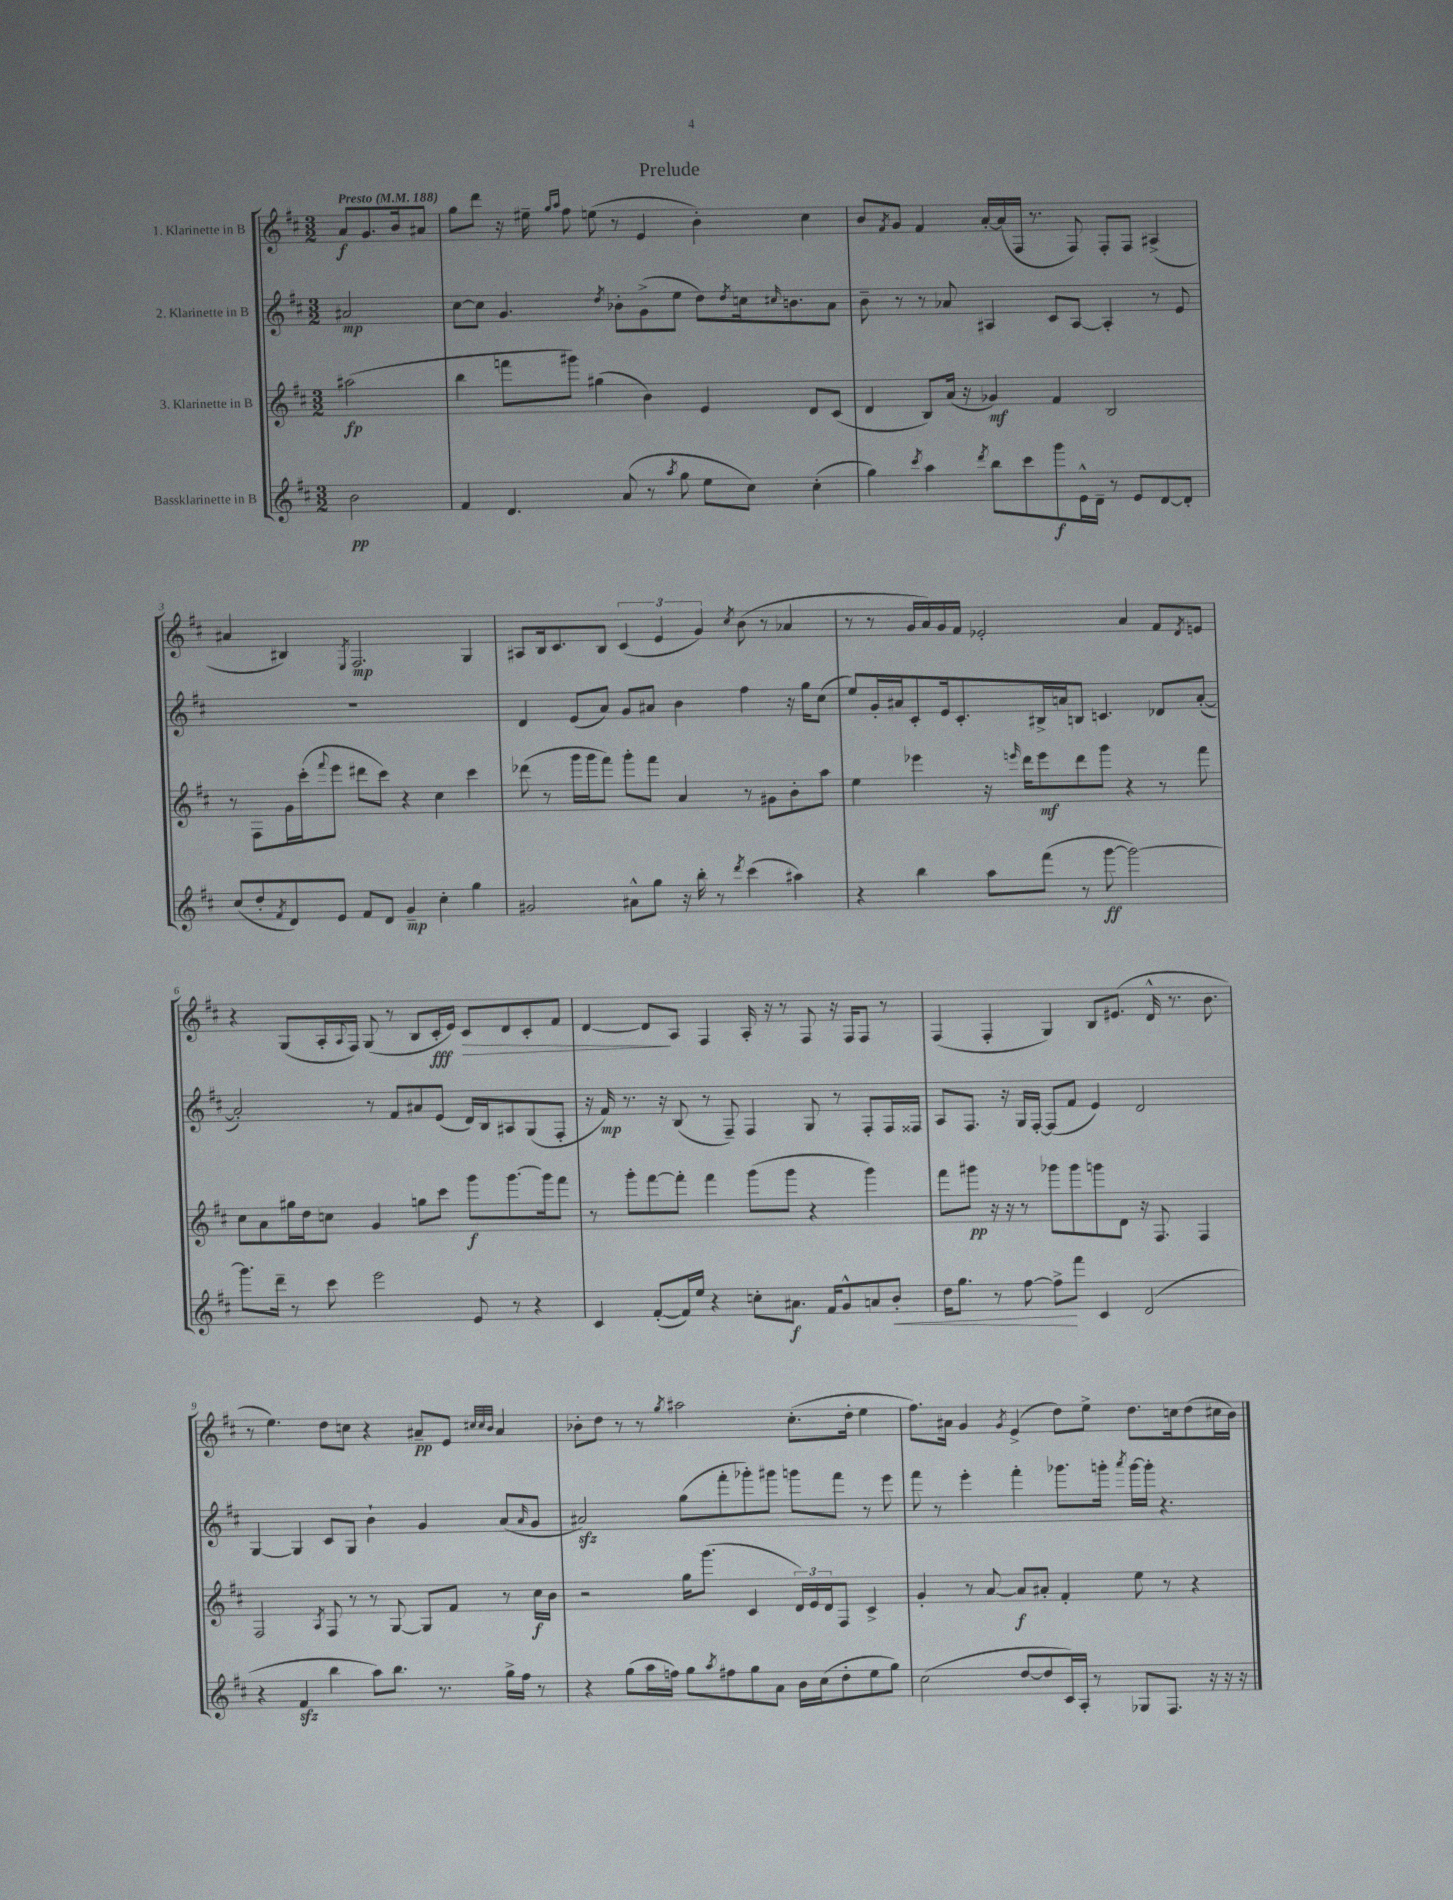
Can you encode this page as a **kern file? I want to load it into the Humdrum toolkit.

**kern	**kern	**kern	**kern
*staff4	*staff3	*staff2	*staff1
*clefG2	*clefG2	*clefG2	*clefG2
*k[f#c#]	*k[f#c#]	*k[f#c#]	*k[f#c#]
*M3/2	*M3/2	*M3/2	*M3/2
*MM188	*MM188	*MM188	*MM188
2b	(2aa#	2a#	8a
.	.	.	8.g
.	.	.	16b
.	.	.	8a#
=	=	=	=
4f#	4bb	[8cc#	8gg
.	.	8cc#]	8ddd
4.d	8fff	4.g	16r
.	.	.	16ee#~
.	.	.	16qqgg
.	.	.	16qqaa
.	8ggg#)	.	8ff#
.	(4gg#	.	(8ee
.	.	8qdd	.
(8a	.	8b-'	8r
8r	4b)	(8g^	4e
8qaa	.	.	.
8gg	.	8ee	.
8ee	4e	8dd)	4b')
.	.	8qdd	.
8cc#)	.	16cc	.
.	.	16qqcc#	.
.	.	8.b	.
(4cc#'	8d	.	4cc#
.	(8c#	8a	.
=	=	=	=
4gg)	4d	8b~	8b
.	.	.	8qf#
.	.	8r	8g
8qccc#	.	.	.
4aa	8B)	8r	4f#
.	(16a	8a-	.
.	16r	.	.
8qddd	.	.	.
8bb	4g-)	4A#	[16a'
.	.	.	(16a]
8ccc#	.	.	16F#
.	.	.	8.r
8ggg	4f#	8c#	.
16e^^	.	[8A#	8F#)
16d~	.	.	.
8r	2B	4A#']	8F#'
8e	.	.	8F#
[8d	.	8r	(4A#^
8d']	.	8e	.
=	=	=	=
(8cc#	8r	1.r	4a#
8dd'	8F#	.	.
8qf#	.	.	.
8d)	16g	.	4B#)
.	(16ccc#'	.	.
.	8qqfff#	.	.
8e	8eee	.	.
.	.	.	8qE
8f#	8ddd#	.	2.F#
8d	8ccc#)	.	.
4g~	4r	.	.
4cc#'	4cc#	.	.
4gg	4ccc#	.	4G
=	=	=	=
2g#	(8ddd-	4d	8A#
.	8r	.	16B
.	.	.	8.c#
.	16ggg	(8e	.
.	16ggg	.	.
.	8fff#)	8a)	8B
8a#^^	8ggg'	8g	(6c#
8gg	8fff#	8a#	.
.	.	.	6e
16r	4a	4b	.
16bb'	.	.	.
.	.	.	6g)
8r	.	.	.
8qddd	.	.	8qcc#
(4ccc#	8r	4ff#	(8b
.	8g#	.	8r
4aa#)	8b'	16r	4a-
.	.	16gg	.
.	8aa	(8cc#	.
=	=	=	=
4r	4ee	8ee)	8r
.	.	16g'	8r
.	.	16a#	.
4bb	4eee-	8c#'	16g
.	.	.	16a)
.	.	16e	16g
.	.	8.c#'	16f#
8aa	16r	.	2e-'
.	16qqeee	.	.
.	16ddd	.	.
(8fff#	8eee	16B#^	.
.	.	16a	.
8r	8ddd	8B	.
[8ggg	8ggg	4.c	.
2ggg_)	4r	.	4a
.	8r	8d-	8f#
.	.	.	8qd
.	8fff#	([8a'	8e
=	=	=	=
8.ggg]	8cc#	2a'])	4r
.	8a	.	.
16ddd~	.	.	.
8r	16gg#	.	(8G
.	16dd	.	.
8ccc#	8cc	.	16A'
.	.	.	8qqA
.	.	.	16F#)
2eee	4g	8r	(8G
.	.	8f#	8r
.	8gg	8a#	8B
.	8ccc#	(8e	16c#'
.	.	.	16e)
8e	8ggg	16d)	8c#
.	.	16B	.
8r	[8.ggg	8A#	8d
4r	.	(8G	8c#'
.	16ggg]	.	.
.	8fff#	8F#'	8f#
=	=	=	=
4c#	8r	16r	[4d
.	.	16f#)	.
.	8ggg'	8.r	.
([8f#'	[8fff#	.	8d]
.	.	16r	.
16f#])	8fff#']	(8B	8A
16ee	.	.	.
4r	4fff#	8r	4F#
.	.	8F#~)	.
8cc'	(8ggg	4F#	16A'
.	.	.	16r
8.a#	8ggg	.	8r
.	4r	8G	8F#
16f#	.	.	.
8g^^	.	8r	16r
.	.	.	16F#
8a	4ggg)	8F#'	8F#
8b'	.	16F#	8r
.	.	16F##	.
=	=	=	=
16dd	8fff#	8A	(4F#
8.gg	.	.	.
.	8ggg#	8.F#	.
8r	16r	.	4F#'
.	16r	16r	.
[8ff#	8r	16G	.
.	.	[16F#'	.
8ff#^]	8ggg-	(8F#]	4G)
8fff#	8ggg-	8f#	.
4c#	8ggg	4e)	8B
.	8d	.	(8.e#
(2d	16r	2d	.
.	8.F#	.	16d^^
.	.	.	8.r
.	4F#	.	.
.	.	.	8.b
=	=	=	=
4r	2F#	[4G	8r
.	.	.	4.ee)
4f#	.	4G]	.
.	8qA	.	.
4bb	8F#	8c#	8dd
.	8r	8G	8cc
8aa)	8r	4b`	4r
8.bb	[8G	.	.
.	8G]	4g	8a#~
8.r	.	.	.
.	8f#	.	8e
.	.	.	32qqcc#
.	.	.	32qqcc#
.	.	.	32qqb
16gg^	8r	(8a	4a#
16ff#	.	.	.
.	.	16qqa	.
8r	16cc#	8g	.
.	16b	.	.
=	=	=	=
4r	2r	2a#)	8b-'
.	.	.	8dd
(8gg	.	.	8r
16aa	.	.	8r
16ff)	.	.	.
.	.	.	8qgg
8gg	16gg	(8gg	2aa#
.	(8.ggg	.	.
8qaa	.	.	.
8ff#	.	8fff#'	.
8gg	4c#	8ggg-')	.
8a	.	8ggg#	.
16b	24d)	8ggg	(8.cc#'
.	24e	.	.
(16cc#	.	.	.
.	24d	.	.
8dd'	8F#	8fff#	.
.	.	.	16dd'
8ee	4c#^	8r	4ee
8gg)	.	8eee	.
=	=	=	=
(2cc#	4g'	8fff#	8.ff#)
.	.	8r	.
.	.	.	16a#
.	8r	4eee'	4g
.	[8a	.	.
.	.	.	8qg
[8dd	8a]	4fff#'	(4e^
8dd]	8a#'	.	.
16c#)	4f#'	8.ggg-	8dd)
16A'	.	.	.
8r	.	.	8ee^
.	.	16ggg'	.
.	.	8qaaa	.
8G-	8ee	[16ggg	8.dd
.	.	16ggg']	.
8.F#	8r	4.r	.
.	.	.	16cc
.	4r	.	(8dd
16r	.	.	.
16r	.	.	16cc#
16r	.	.	16b)
==	==	==	==
*-	*-	*-	*-
